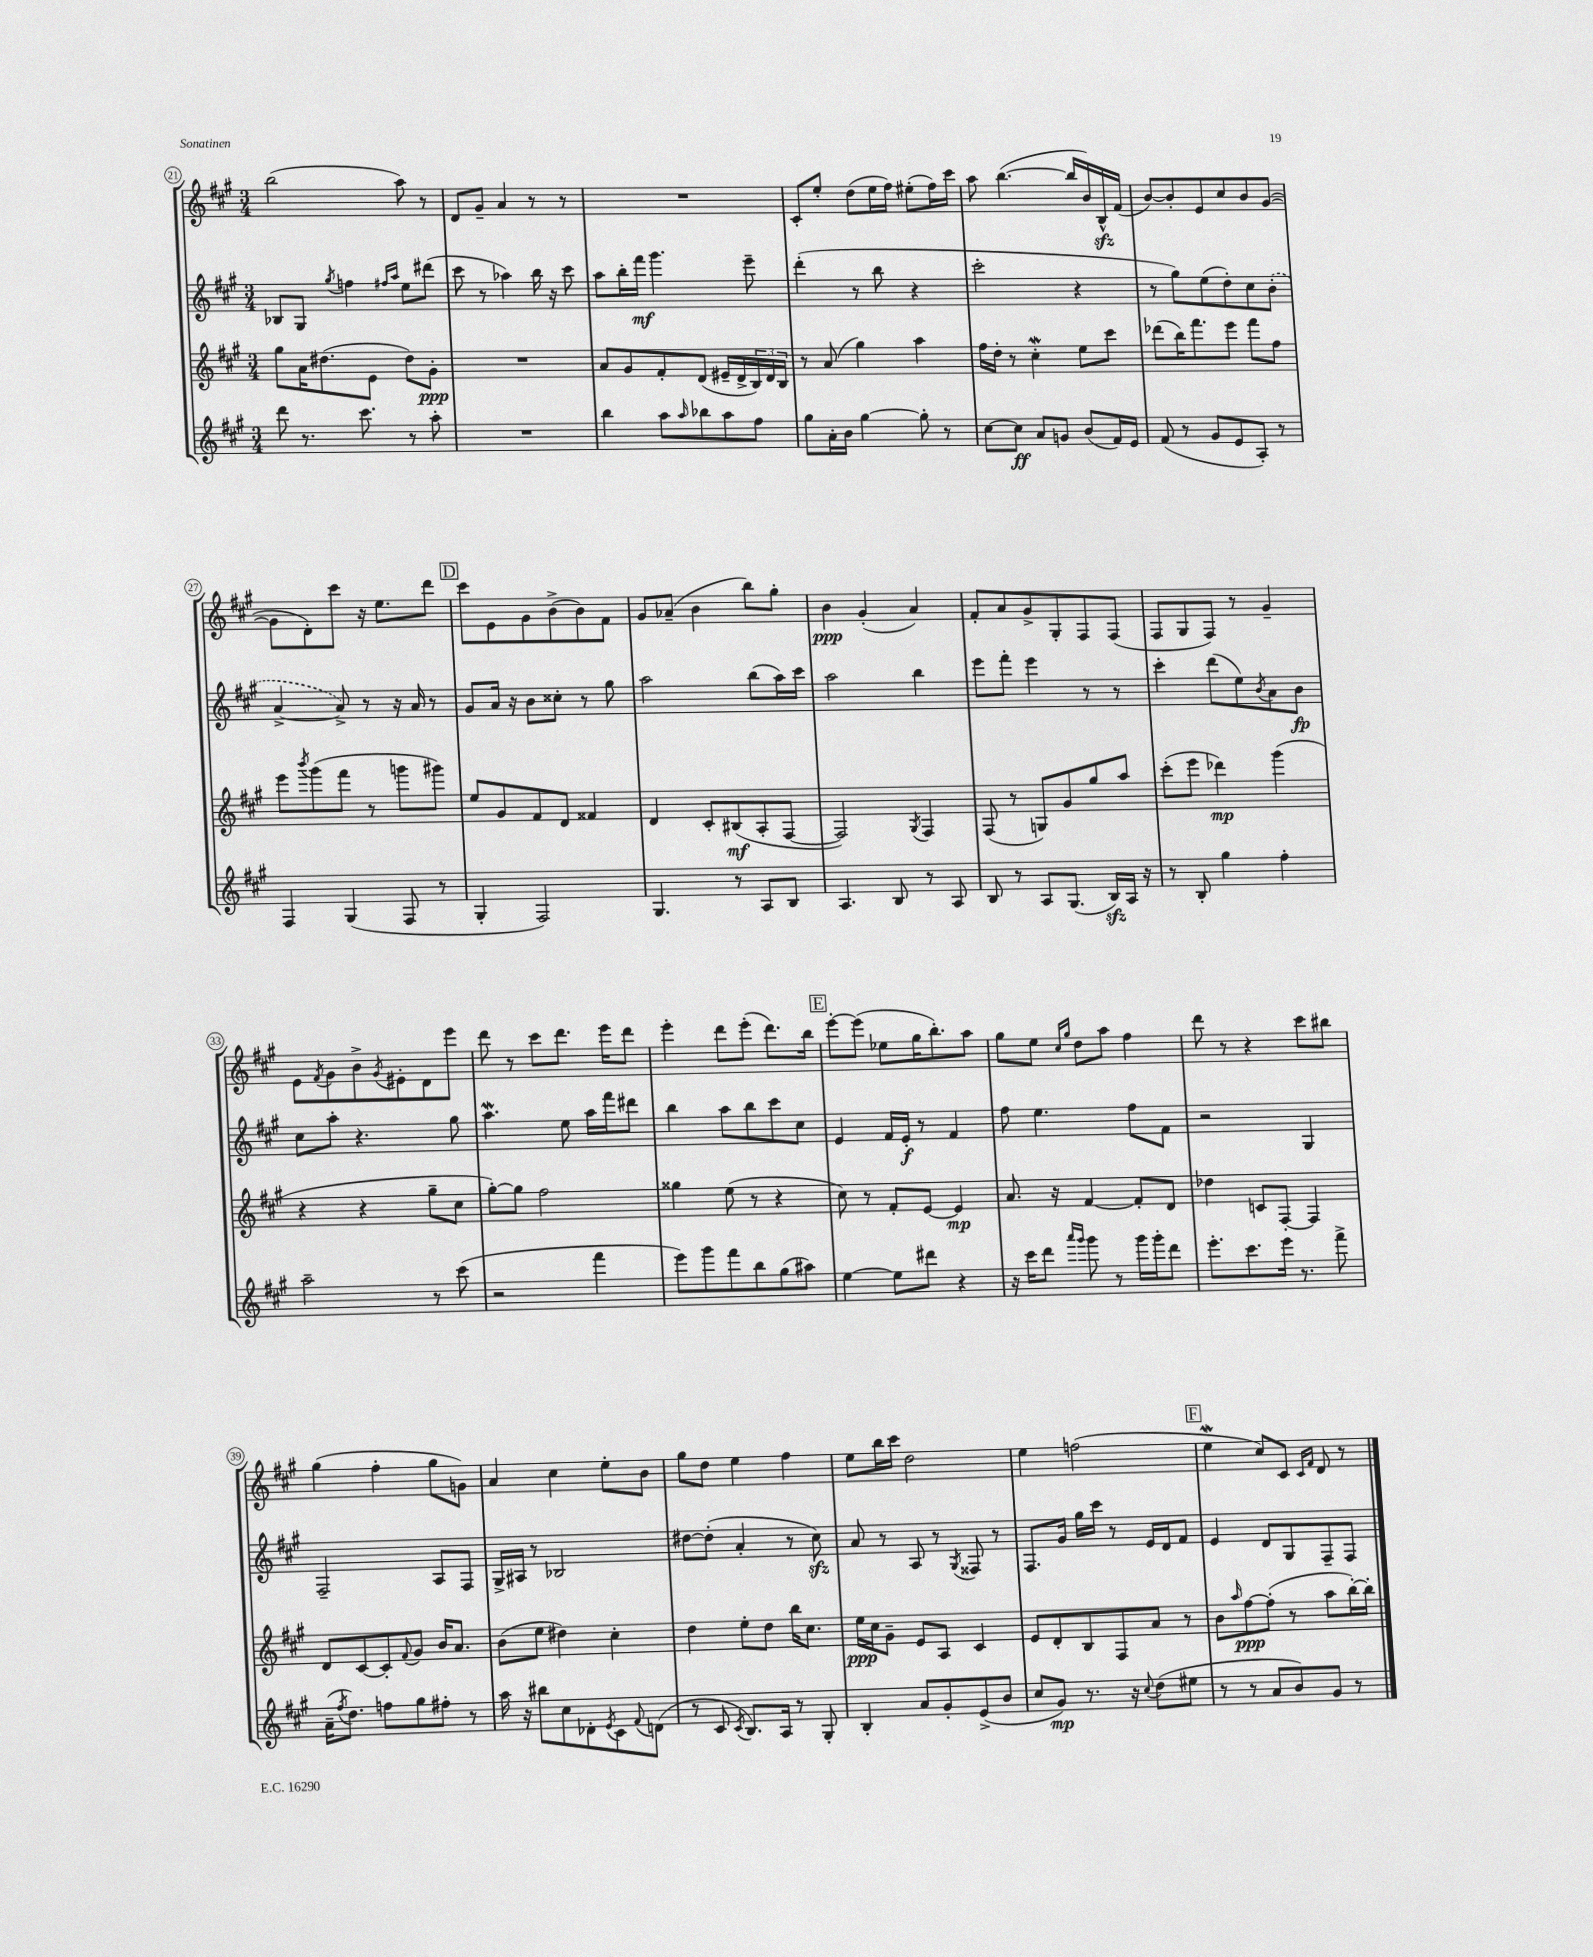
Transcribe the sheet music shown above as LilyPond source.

<<
\new StaffGroup <<
\new Staff = "s0" {
    \clef treble \key a \major \numericTimeSignature \time 3/4
    b''2( a''8) r8 |
    d'8 gis'8-- a'4 r8 r8 |
    R2. |
    cis'8-. e''8-. d''8( e''16 fis''16) eis''8-.( fis''16) cis'''16 |
    a''8 b''4.~( b''16 b'16) b16-^\sfz fis'16( |
    b'8~) b'8-. e'8 cis''8 b'8 gis'8~( |
    gis'8 d'8-.) cis'''8 r16 e''8. d'''8 |
    \mark \markup { \box "D" } cis'''8 e'8 gis'8 b'8->( b'8) fis'8 |
    gis'8 aes'8--( b'4 b''8) gis''8-. |
    b'4\ppp gis'4-.( a'4) |
    fis'8-. a'8 gis'8-> gis8-. fis8 fis8( |
    fis8 gis8 fis8) r8 gis'4-- |
    e'8 \acciaccatura { fis'8 } gis'8 b'8-> \acciaccatura { gis'8 } eis'8-. d'8 e'''8 |
    d'''8 r8 cis'''8 d'''8. e'''16 d'''8 |
    e'''4-. d'''8 e'''8-.( d'''8.) b''16 |
    \mark \markup { \box "E" } e'''8~-. e'''8( ees''8 gis''16 b''8.-.) a''8 |
    gis''8 e''8 \grace { cis''16 gis''16 } d''8 a''8 fis''4 |
    d'''8 r8 r4 cis'''8 bis''8 |
    gis''4( fis''4-. gis''8 g'8) |
    a'4 cis''4 e''8-. b'8 |
    gis''8 d''8 e''4 fis''4 |
    e''8 b''16 cis'''16 d''2 |
    e''4 f''2( |
    \mark \markup { \box "F" } e''4\mordent cis''8) cis'8 \grace { cis'16 fis'16 } d'8 r8 \bar "|." |
}
\new Staff = "s1" {
    \clef treble \key a \major \numericTimeSignature \time 3/4
    bes8 gis8 \acciaccatura { gis''8 } f''4 \grace { fis''16 a''16 } e''8 dis'''8( |
    cis'''8 r8 aes''4) b''16 r16 cis'''8 |
    a''8 b''16-. fis'''16\mf gis'''4. e'''8-- |
    d'''4-.( r8 b''8 r4 |
    cis'''2-. r4 |
    r8 gis''8) e''8( d''8-.) cis''8 \once \slurDashed b'8-.( |
    a'4~-> a'8->) r8 r16 a'16 r8 |
    \mark \markup { \box "D" } gis'8 a'16 r16 b'8 cisis''8-. r8 gis''8 |
    a''2 b''8( a''16) cis'''16 |
    a''2 b''4 |
    e'''8 fis'''8-. e'''4 r8 r8 |
    cis'''4-. d'''8( e''8) \acciaccatura { b'8 } a'8 b'8\fp |
    cis''8 a''8-. r4. gis''8 |
    a''4.\mordent e''8 a''16 fis'''16 dis'''8 |
    b''4 a''8 b''8 cis'''8 cis''8 |
    \mark \markup { \box "E" } e'4 fis'16 e'16-.\f r8 fis'4 |
    fis''8 e''4. fis''8 fis'8 |
    r2 gis4 |
    fis2-- a8 fis8 |
    gis16-> ais16 r8 bes2 |
    dis''8~ dis''8-.( a'4-. r8 cis''8\sfz) |
    a'8 r8 a8 r8 \acciaccatura { gis8 } fisis8 r8 |
    fis8. gis'16 gis''16 cis'''16 r8 e'16 d'16 fis'8 |
    \mark \markup { \box "F" } e'4 d'8 gis8 fis8-- fis8 \bar "|." |
}
\new Staff = "s2" {
    \clef treble \key a \major \numericTimeSignature \time 3/4
    gis''8 a'16 dis''8.( e'8 dis''8) gis'8-.\ppp |
    R2. |
    a'8 gis'8 fis'8-. d'8( eis'16-- d'16-> \tuplet 3/2 { b16) d'16 b16 } |
    r8 a'8( gis''4) a''4 |
    fis''16 d''16-. r8 cis''4-.\mordent e''8 cis'''8 |
    des'''8( b''16) fis'''8. e'''8 fis'''8 fis''8 |
    e'''8 \acciaccatura { b'''8 } gis'''8( fis'''8 r8 g'''8 gis'''8) |
    \mark \markup { \box "D" } e''8 gis'8 fis'8 d'8 fisis'4 |
    d'4 cis'8-. bis8\mf( a8-. fis8~ |
    fis2) \acciaccatura { gis8 } fis4 |
    fis8( r8 g8) gis'8 gis''8 a''8 |
    cis'''8-.( e'''8 des'''4\mp) gis'''4( |
    r4 r4 gis''8-- cis''8 |
    gis''8~-.) gis''8 fis''2 |
    gisis''4 e''8( r8 r4 |
    \mark \markup { \box "E" } cis''8) r8 fis'8-. e'8~ e'4\mp |
    a'8. r16 fis'4~ fis'8-. d'8 |
    des''4 c'8 fis8~-. fis4 |
    d'8 cis'8~ cis'8-. \appoggiatura { fis'8 } gis'8 b'16 a'8. |
    b'8( e''8 dis''4) cis''4-. |
    d''4 e''8-. d''8 b''16 cis''8. |
    e''16\ppp cis''16 gis'8-- e'8 a8 cis'4 |
    e'8 d'8-. b8 fis8 a'8 r8 |
    \mark \markup { \box "F" } b'8 \grace { a''16 } fis''8~\ppp fis''8-.( r8 a''8 b''16~-.) b''16-. \bar "|." |
}
\new Staff = "s3" {
    \clef treble \key a \major \numericTimeSignature \time 3/4
    d'''8 r8. cis'''8. r8 a''8-. |
    R2. |
    b''4 a''8 \grace { a''16 } bes''8 a''8 fis''8 |
    gis''8 a'16-. b'16 gis''4~ gis''8-. r8 |
    cis''8~ cis''8\ff a'8 g'8 b'8( fis'16) e'16 |
    fis'8( r8 gis'8 e'8 a8-.) r8 |
    fis4 gis4( fis8 r8 |
    \mark \markup { \box "D" } gis4-. fis2) |
    gis4. r8 a8 b8 |
    a4. b8 r8 a8 |
    b8 r8 a8 gis8.( b16\sfz) a16 r16 |
    r8 b8-. gis''4 fis''4-. |
    a''2-- r8 cis'''8( |
    r2 fis'''4 |
    e'''8) gis'''8 fis'''8 b''8 gis''8( ais''8) |
    \mark \markup { \box "E" } e''4~ e''8 dis'''8 r4 |
    r16 cis'''16 d'''8 \grace { a'''16 gis'''16 } gis'''8 r8 gis'''16 gis'''16-. d'''8 |
    e'''8.-. cis'''8. e'''16 r8. fis'''8-> |
    a'16--( \acciaccatura { fis''8 } d''8.) f''8 gis''8 fis''8-. r8 |
    a''16 r16 bis''8 cis''8 des'8-. \acciaccatura { e'8 } cis'8 \appoggiatura { fis'8 } d'8( |
    r8 cis'8 \acciaccatura { cis'8 } b8.) a16 r8 gis8-. |
    b4-. a'8 gis'8-. e'8->( b'8 |
    cis''8 gis'8\mp) r8. r16 \appoggiatura { cis''8 } d''8( eis''8 |
    \mark \markup { \box "F" } r8 r8 a'8 b'8) gis'8 r8 \bar "|." |
}
>>
>>
\layout { \context { \Score currentBarNumber = #21 \override BarNumber.stencil = #(make-stencil-circler 0.1 0.3 ly:text-interface::print) } }
